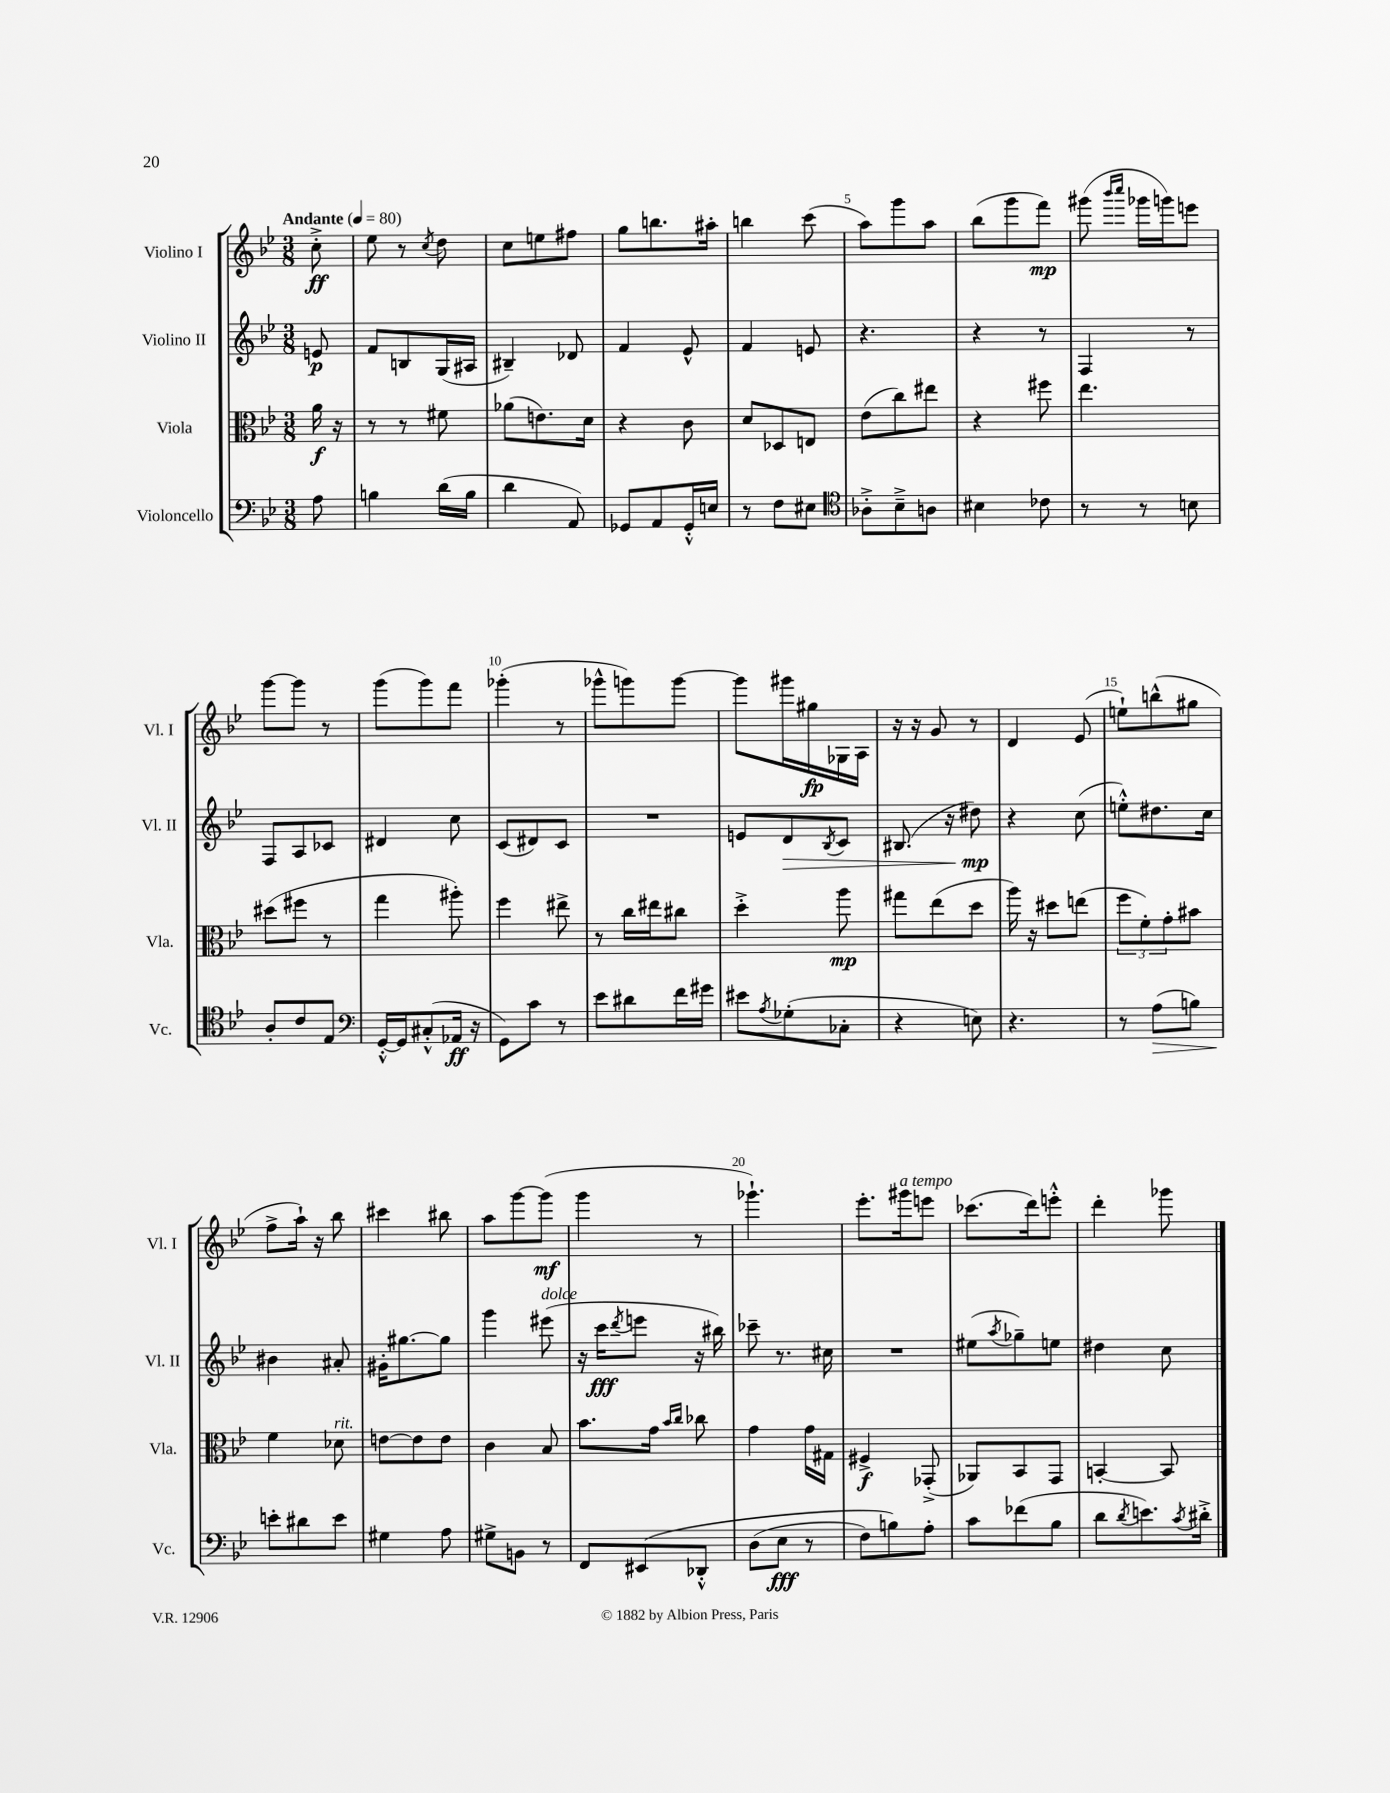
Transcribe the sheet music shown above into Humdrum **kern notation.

**kern	**kern	**kern	**kern
*staff4	*staff3	*staff2	*staff1
*clefF4	*clefC3	*clefG2	*clefG2
*k[b-e-]	*k[b-e-]	*k[b-e-]	*k[b-e-]
*M3/8	*M3/8	*M3/8	*M3/8
*MM80	*MM80	*MM80	*MM80
8A\	16a\	8e/	8cc'^\
.	16r	.	.
=	=	=	=
4B\	8r	8f/L	8ee-\
.	8r	8B/	8r
.	.	.	8qcc/
(16d\LL	8f#\	(16G/L	8dd\
16B\JJ	.	16A#/JJ	.
=	=	=	=
4d\	(8a-\L	4B#~/)	8cc\L
.	8.e\)	.	8ee\
8AA/)	.	8d-/	8ff#\J
.	16d\Jk	.	.
=	=	=	=
8GG-/L	4r	4f/	8gg\L
8AA/	.	.	8.bb\
16GG-'^^/L	8c\	8e-^^/	.
16E/JJ	.	.	16aa#'\Jk
=	=	=	=
8r	8d/L	4f/	4bb\
8F\L	8D-/	.	.
8E#\J	8E/J	8e/	(8ccc\
=	=	=	=
*clefC4	*	*	*
8A-'^\L	(8e-\L	4.r	8aa\L)
8B-~^\	8cc\)	.	8ggg\
8A\J	8ee#\J	.	8aa\J
=	=	=	=
4B#\	4r	4r	(8bb-\L
.	.	.	8ggg\
8c-\	8ff#\	8r	8fff\J)
=	=	=	=
8r	4.ee-\	4F/	(8ggg#\
.	.	.	16qqbbb-/LL
.	.	.	16qqcccc/JJ
8r	.	.	16ggg-\LL
.	.	.	16ggg\J)
8B\	.	8r	8eee\J
=	=	=	=
8A'/L	(8dd#\L	8F/L	[8ggg\L
8c/	8ff#\J	8A/	8ggg\]J
8E-/J	8r	8c-/J	8r
=	=	=	=
*clefF4	*	*	*
[16GG'^^/LL	4gg\	4d#/	(8ggg\L
16GG/]J	.	.	.
(8C#'^^/	.	.	8ggg\)
16AA-/Jk	8aa#'\)	8cc\	8fff\J
16r	.	.	.
=	=	=	=
8GG\L)	4ff\	(8c/L	(4ggg-'\
8c\J	.	8d#/)	.
8r	8ee#^\	8c/J	8r
=	=	=	=
8e-\L	8r	4.r	8ggg-^^\L
8d#\	16cc\LL	.	8ggg\)
.	16ee#\J	.	.
16f\L	8cc#\J	.	[8ggg\J
16g#\JJ	.	.	.
=	=	=	=
8e#\L	4dd'^\	8e/L	8ggg\]L
8qA/	.	.	.
(8G-'\	.	8d/	16ggg#\L
.	.	.	16gg#\
.	.	8qB-/	.
8C-'\J	8aa\	8c/J	16G-\
.	.	.	16A\JJ
=	=	=	=
4r	8gg#\L	(8.B#/	16r
.	.	.	16r
.	(8ee-\	.	8g/
.	.	16r	.
8E\)	8dd\J	8dd#\)	8r
=	=	=	=
4.r	16aa\)	4r	4d/
.	16r	.	.
.	8dd#\L	.	.
.	(8ee\J	(8cc\	(8e-/
=	=	=	=
8r	12ff\L	8ee'^^\L)	8ee`\L)
.	12f'\)	.	.
(8A\L	.	8.dd#\	(8bb^^\
.	12g'\	.	.
8B\J)	8b#\J	.	8gg#\J
.	.	16cc\Jk	.
=	=	=	=
8e'\L	4f\	4b#\	8ff^\L
8d#\	.	.	16aa`\Jk)
.	.	.	16r
8e\J	8d-\	8a#'/	8bb-\
=	=	=	=
4G#\	[8e\L	16g#'\LK	4ccc#\
.	.	[8.gg#\	.
.	8e\]	.	.
8A\	8e\J	8gg#\]J	8bb#\
=	=	=	=
8G#^\L	4c\	4ggg\	8aa\L
8BB\J	.	.	[8ggg\
8r	8B-/	(8eee#\	(8ggg\]J
=	=	=	=
8FF/L	8.b-\L	16r	4ggg\
.	.	16ccc\LK	.
.	.	8qddd/	.
&(8EE#/	.	8eee\J	.
.	16g\Jk	.	.
.	16qqb-/LL	.	.
.	16qqcc/JJ	.	.
8DD-'^^/J	8cc-\	16r	8r
.	.	16bb#\)	.
=	=	=	=
(8D\L	4g\	8ccc-~\	4.ggg-`\)
8E-\J	.	8.r	.
8r	16g\LL	.	.
.	16G#\JJ	16cc#\	.
=	=	=	=
8F\L)	4F#^/	4.r	8.eee-'\L
8B\&)	.	.	.
.	.	.	16ggg#\k
8A'\J	(8GG-'^/	.	8eee\J
=	=	=	=
8c\L	8AA-/L)	(8ee#\L	(8.ccc-\L
.	.	8qaa/	.
(8f-\	8BB-/	8gg-~\)	.
.	.	.	16ddd\k)
8B-\J	8GG/J	8ee\J	8eee'^^\J
=	=	=	=
8d\L	[4BB'/	4dd#\	4ddd'\
8qd/	.	.	.
8.e\)	.	.	.
.	8BB/]	8cc\	8ggg-\
8qc/	.	.	.
16d#'^\Jk	.	.	.
==	==	==	==
*-	*-	*-	*-
